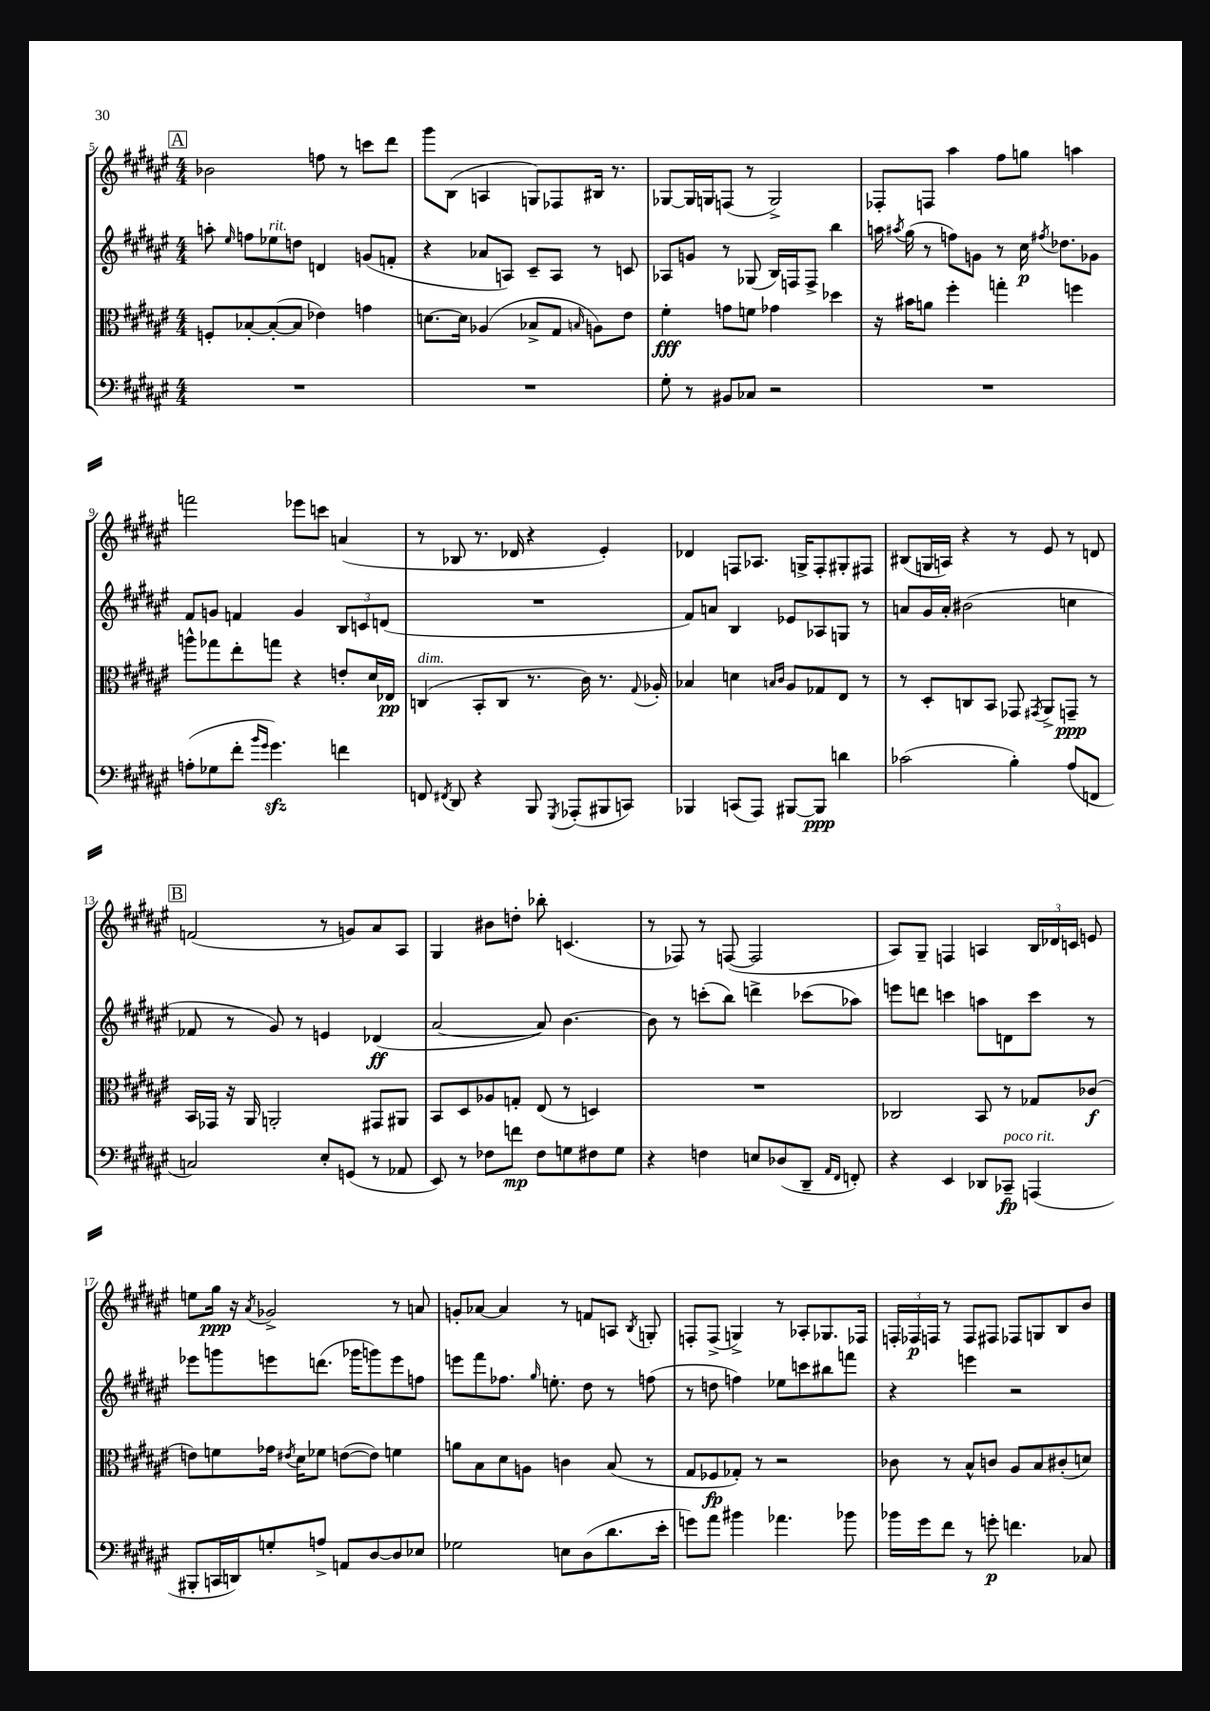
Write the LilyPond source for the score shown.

<<
\new StaffGroup <<
\new Staff = "s0" {
    \clef treble \key fis \major \numericTimeSignature \time 4/4
    \autoBeamOff \mark \markup { \box "A" } bes'2 f''8 r8 c'''8[ dis'''8] |
    gis'''8[ b8]( a4 g8[) fes8 bis16] r8. |
    ges8[~ ges16 g16 f8]( r8 g2->) |
    fes8[-. f8] ais''4 fis''8[ g''8] a''4 |
    f'''2 ees'''8[ c'''8] a'4( |
    r8 bes8 r8. des'16 r4 eis'4-.) |
    des'4 f8[ aes8.] g16[-> f8-. gis8-. fis8] |
    bis8[( g16 a16]) r4 r8 eis'8 r8 d'8 |
    \mark \markup { \box "B" } f'2( r8 g'8[) ais'8 ais8] |
    gis4 bis'8[ d''8]-. bes''8-. c'4.( |
    r8 fes8) r8 f8~( f2 |
    ais8[) gis8]-- f4 a4 \tuplet 3/2 { b16[ des'16 c'16] } e'8 |
    e''8[ gis''16]\ppp r16 \acciaccatura { ais'8 } ges'2-> r8 a'8 |
    g'8[-. aes'8]~ aes'4 r8 f'8[ a8] \acciaccatura { b8 } g8-. |
    f8[-. f8]->( g4->) r8 aes8[-. ges8. fes16] |
    \tuplet 3/2 { f16[-. fes16\p f16] } r8 f8[ fis8] fes8[ g8 b8 b'8] \bar "|." |
}
\new Staff = "s1" {
    \clef treble \key fis \major \numericTimeSignature \time 4/4
    \autoBeamOff \mark \markup { \box "A" } a''8-. \grace { eis''16 } f''8[ ees''8^\markup { \italic "rit." } d''8] d'4 g'8[( f'8]-. |
    r4 aes'8[ a8]) cis'8[-- a8] r8 c'8 |
    aes8[ g'8] r8 ges8( b16[) f16 f8]-> b''4 |
    a''16 \acciaccatura { ais''8 } gis''16( r8 f''8[) g'8] r8 cis''16\p \acciaccatura { fis''8 } des''8.[ ges'8] |
    fis'8[ g'8] f'4 g'4 \tuplet 3/2 { b8[ c'8 d'8]( } |
    R1 |
    fis'8[) a'8] b4 ees'8[ aes8 g8] r8 |
    a'8[ gis'16 a'16]-. bis'2( c''4 |
    \mark \markup { \box "B" } fes'8 r8 gis'8) r8 e'4 des'4\ff( |
    ais'2~ ais'8) b'4.~ |
    b'8 r8 c'''8[-.( b''8]) d'''4-> ces'''8[( aes''8]) |
    e'''8[ d'''8] c'''4 a''8[ d'8 c'''8] r8 |
    ees'''8[ g'''8 e'''8 d'''8.]( ges'''16[ g'''8) e'''8 f''8] |
    e'''8[ fis'''8 fes''8.] \grace { gis''16 } e''8.-. dis''8 r8 f''8( |
    r8 d''8 f''4) ees''8[ c'''8 bis''8 f'''8] |
    r4 e'''4 r2 \bar "|." |
}
\new Staff = "s2" {
    \clef alto \key fis \major \numericTimeSignature \time 4/4
    \autoBeamOff \mark \markup { \box "A" } f8[-. bes8~-. bes8~-.( bes8] ees'4) g'4 |
    d'8.[~ d'16] aes4( bes8[-> gis8] \grace { b16 } a8[) eis'8] |
    fis'4-.\fff g'8[ f'8] ges'4 des''4 |
    r16 bis'16[ a'8] fis''4-. g''4-. f''4 |
    a''8[-^ ges''8 eis''8-. g''8] r4 e'8[-. dis'16 ees16]\pp |
    c4^\markup { \italic "dim." }( b,8[-. c8] r8. cis'16) r8. \appoggiatura { gis8 } aes16-. |
    bes4 d'4 \grace { b16[ cis'16] } ais8[ ges8 eis8] r8 |
    r8 dis8[-. c8 b,8] ges,8 \acciaccatura { gis,8 } ais,8[-> g,8]--\ppp r8 |
    \mark \markup { \box "B" } b,16[ ges,16] r16 ais,16 a,2-. gis,8[ ais,8] |
    b,8[ dis8 aes8 g8]-. eis8( r8 d4) |
    R1 |
    ces2 b,8 r8 ges8[ ces'8]\f( |
    e'8[) f'8 ges'16] \acciaccatura { eis'8 } dis'16[ fes'8] e'8[~( e'8]) f'4 |
    a'8[ b8 dis'8 a8] c'4 b8( r8 |
    gis8[ fes8\fp ges8]-.) r8 r2 |
    ces'8 r8 b8[-^ c'8] ais8[ b8 cis'8-.( d'8]) \bar "|." |
}
\new Staff = "s3" {
    \clef bass \key fis \major \numericTimeSignature \time 4/4
    \autoBeamOff \mark \markup { \box "A" } R1 |
    R1 |
    gis8-. r8 bis,8[ ces8] r2 |
    R1 |
    a8[-.( ges8 fis'8]-. \grace { b'16[ gis'16] } gis'4.\sfz) f'4 |
    f,8 \acciaccatura { fis,8 } dis,8 r4 b,,8 \acciaccatura { gis,,8 } aes,,8[-.( bis,,8 c,8]) |
    bes,,4 c,8[( ais,,8]) bis,,8[~ bis,,8]\ppp d'4 |
    ces'2( b4-.) ais8[( f,8] |
    \mark \markup { \box "B" } c2) eis8[-. g,8]( r8 aes,8 |
    eis,8) r8 fes8[ f'8]\mp fes8[ g8 fis8 g8] |
    r4 f4 e8[ des8( dis,8]-- \grace { ais,16[ fis,16] } f,8-.) |
    r4 eis,4 des,8[ ces,8]--\fp^\markup { \italic "poco rit." } a,,4( |
    bis,,8[-. c,16 d,16) g8-. a8]-> a,8[ dis8~ dis8 ees8] |
    ges2 e8[ dis8( dis'8. eis'16]-. |
    g'8[) ais'8] bis'4 aes'4. bes'8 |
    bes'16[ gis'16 fis'8] r8 g'8-.\p f'4. ces8 \bar "|." |
}
>>
>>
\layout { \context { \Score currentBarNumber = #5 } }
